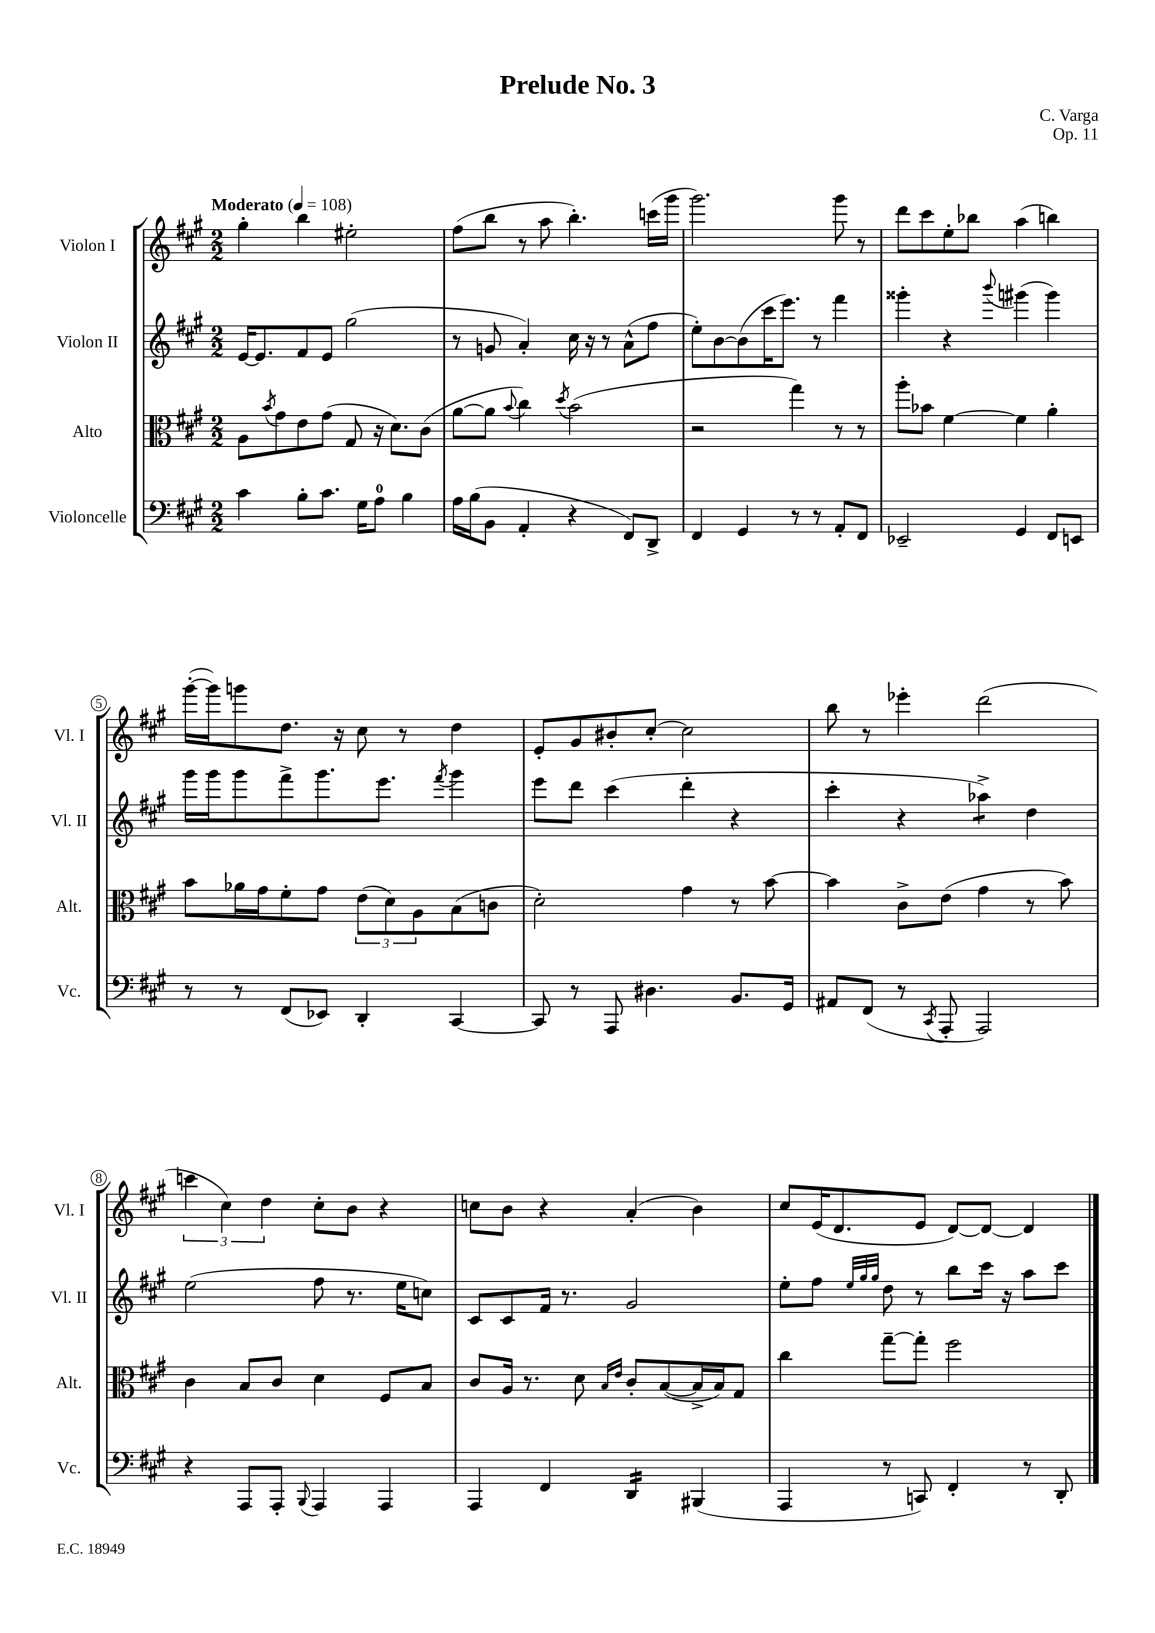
\header { title = "Prelude No. 3" composer = "C. Varga" opus = "Op. 11" }
<<
\new StaffGroup <<
\new Staff = "s0" \with { instrumentName = "Violon I" shortInstrumentName = "Vl. I" } {
    \clef treble \key a \major \numericTimeSignature \time 2/2 \tempo "Moderato" 4 = 108
    gis''4-. b''4 eis''2-. |
    fis''8( b''8 r8 a''8 b''4.-.) c'''16( gis'''16 |
    gis'''2.) gis'''8 r8 |
    d'''8 cis'''8 e''8-. bes''8 a''4( b''4) |
    gis'''16~-.( gis'''16) g'''8 d''8. r16 cis''8 r8 d''4 |
    e'8-. gis'8 bis'8-. cis''8~-. cis''2 |
    b''8 r8 ees'''4-. d'''2( |
    \tuplet 3/2 { c'''4 cis''4) d''4 } cis''8-. b'8 r4 |
    c''8 b'8 r4 a'4-.( b'4) |
    cis''8 e'16( d'8. e'8 d'8~) d'8~ d'4 \bar "|." |
}
\new Staff = "s1" \with { instrumentName = "Violon II" shortInstrumentName = "Vl. II" } {
    \clef treble \key a \major \numericTimeSignature \time 2/2
    e'16~ e'8. fis'8 e'8 gis''2( |
    r8 g'8 a'4-.) cis''16 r16 r8 a'8-^( fis''8 |
    e''8-.) b'8~ b'8( cis'''16 e'''8.) r8 fis'''4 |
    gisis'''4-. r4 \appoggiatura { b'''8 } gis'''4( gis'''4) |
    gis'''16 gis'''16 gis'''8 fis'''8-> gis'''8. e'''8. \acciaccatura { fis'''8 } gis'''4 |
    e'''8 d'''8 cis'''4( d'''4-. r4 |
    cis'''4-. r4 aes''4:8->) d''4 |
    e''2( fis''8 r8. e''16 c''8) |
    cis'8 cis'8 fis'16 r8. gis'2 |
    e''8-. fis''8 \grace { e''32 gis''32 gis''32 } d''8 r8 b''8 cis'''16 r16 a''8 cis'''8 \bar "|." |
}
\new Staff = "s2" \with { instrumentName = "Alto" shortInstrumentName = "Alt." } {
    \clef alto \key a \major \numericTimeSignature \time 2/2
    a8 \acciaccatura { b'8 } gis'8 e'8 gis'8( gis8 r16 d'8.) cis'8( |
    a'8~ a'8 \appoggiatura { b'8 } cis''4) \acciaccatura { d''8 } b'2( |
    r2 gis''4) r8 r8 |
    a''8-. bes'8 fis'4~ fis'4 a'4-. |
    b'8 aes'16 gis'16 fis'8-. gis'8 \tuplet 3/2 { e'8( d'8) a8 } b8( c'8 |
    d'2-.) gis'4 r8 b'8~ |
    b'4 cis'8-> e'8( gis'4 r8 b'8) |
    cis'4 b8 cis'8 d'4 fis8 b8 |
    cis'8 a16 r8. d'8 \grace { b16 e'16 } cis'8-. b8~( b16-> b16) gis8 |
    cis''4 gis''8~-- gis''8-. fis''2 \bar "|." |
}
\new Staff = "s3" \with { instrumentName = "Violoncelle" shortInstrumentName = "Vc." } {
    \clef bass \key a \major \numericTimeSignature \time 2/2
    cis'4 b8-. cis'8. gis16 a8-0 b4 |
    a16 b16( b,8 a,4-. r4 fis,8) d,8-> |
    fis,4 gis,4 r8 r8 a,8-. fis,8 |
    ees,2-- gis,4 fis,8 e,8 |
    r8 r8 fis,8( ees,8) d,4-. cis,4~ |
    cis,8 r8 a,,8 dis4. b,8. gis,16 |
    ais,8 fis,8( r8 \acciaccatura { cis,8 } a,,8-. a,,2) |
    r4 a,,8 a,,8-. \appoggiatura { b,,8 } a,,4 a,,4 |
    a,,4 fis,4 d,4:16 bis,,4( |
    a,,4 r8 c,8) fis,4-. r8 d,8-. \bar "|." |
}
>>
>>
\layout { \context { \Score \override BarNumber.stencil = #(make-stencil-circler 0.1 0.3 ly:text-interface::print) } }
